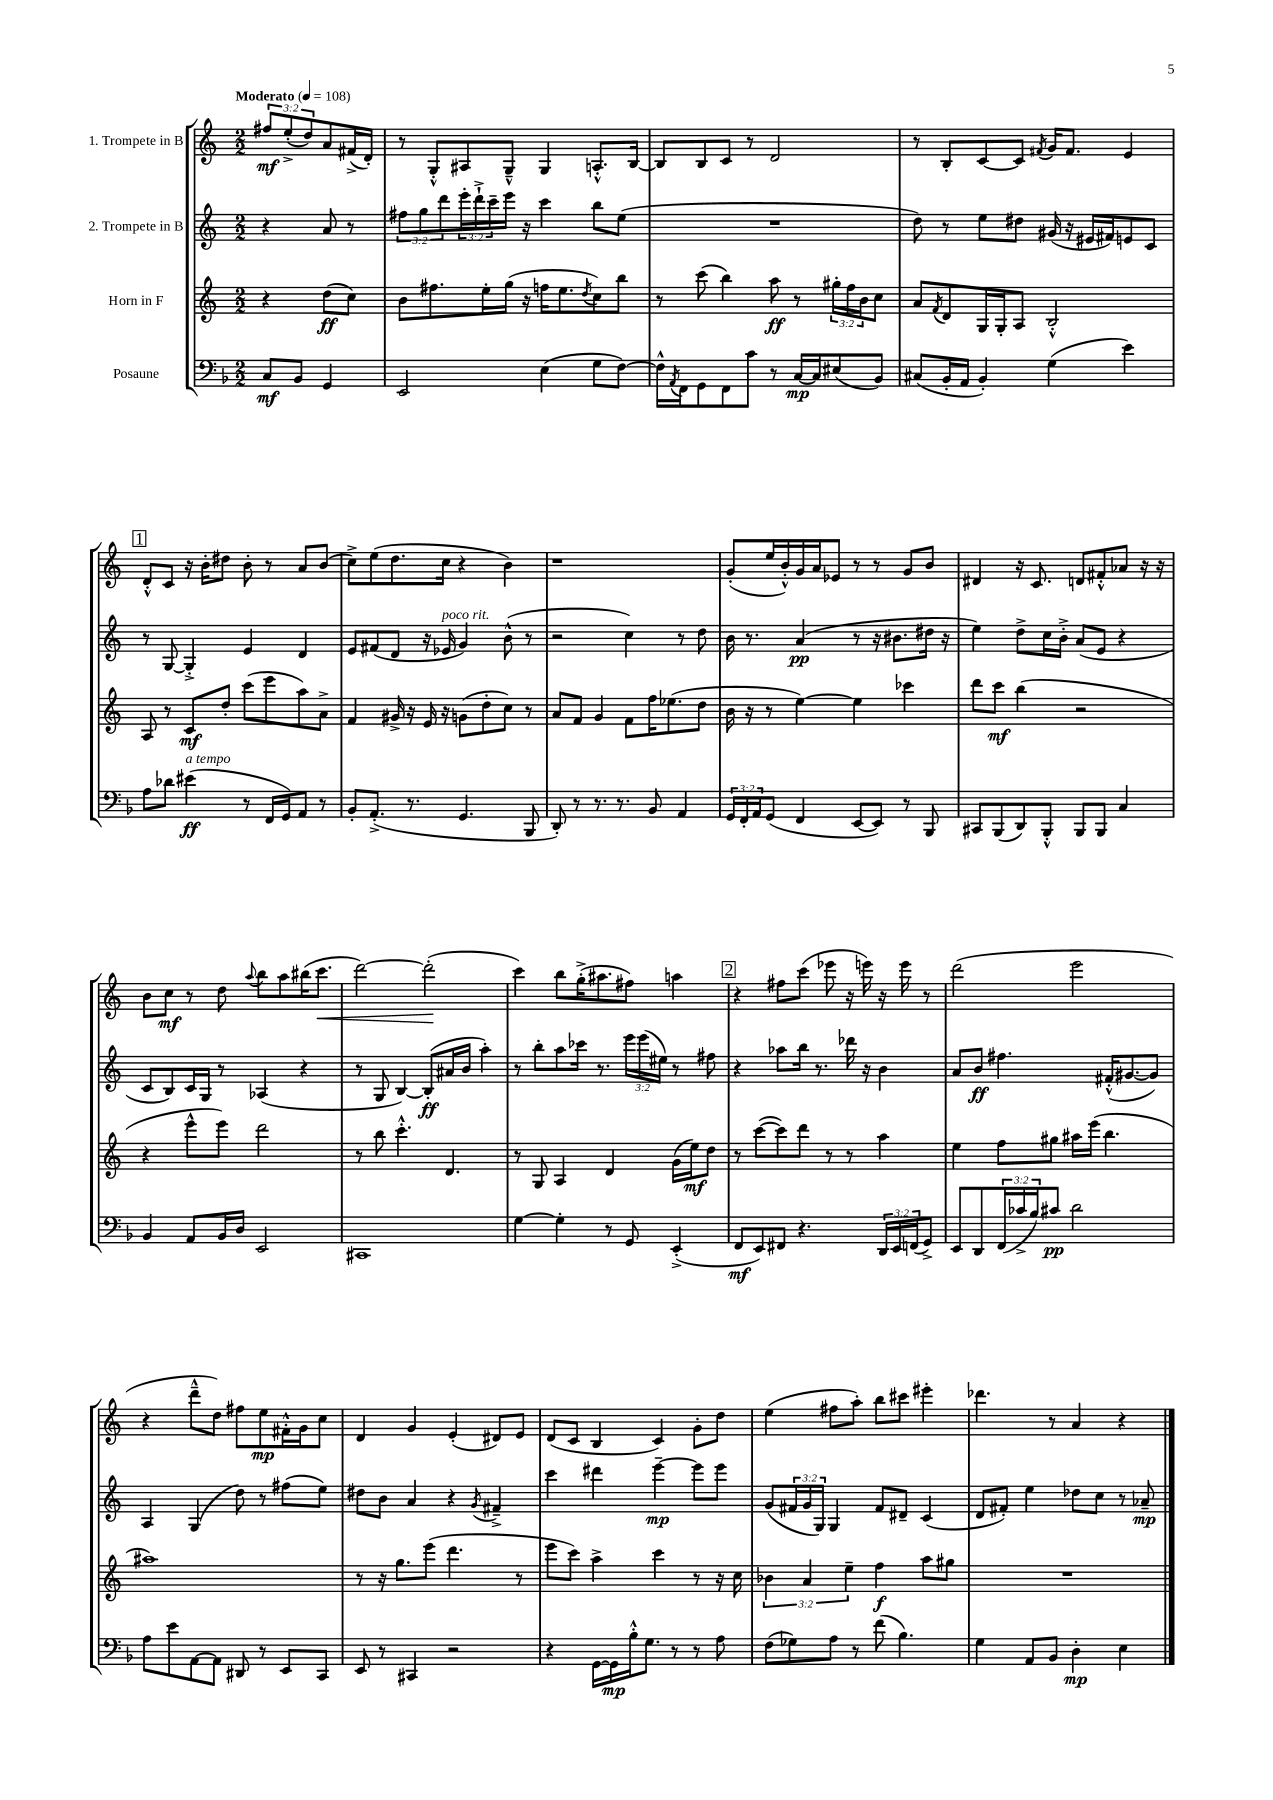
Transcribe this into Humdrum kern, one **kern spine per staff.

**kern	**kern	**kern	**kern
*staff4	*staff3	*staff2	*staff1
*clefF4	*clefG2	*clefG2	*clefG2
*k[b-]	*k[]	*k[]	*k[]
*M2/2	*M2/2	*M2/2	*M2/2
*MM108	*MM108	*MM108	*MM108
8C/L	4r	4r	12ff#/L
.	.	.	(12ee'^/
8BB-/J	.	.	.
.	.	.	12dd/)
4GG/	(8dd\L	8a/	8a/
.	8cc\J)	8r	(16f#^/L
.	.	.	16d'/JJ)
=	=	=	=
2EE/	8b\L	12ff#\L	8r
.	.	12gg\	.
.	8.ff#\	.	8G'^^/L
.	.	12ddd\	.
.	.	24eee'\L	8A#/
.	.	24ddd`^\	.
.	16ee'\L	.	.
.	.	24ccc~\	.
.	(16gg\JJ	16eee\JJ	8G~^^/J
.	16r	16r	.
(4E\	16ff\LK	4ccc\	4G/
.	8.ee\	.	.
.	8qdd/	.	.
8G\L	8cc\)	8bb\L	8.A'^^/L
[8F\J)	8bb\J	(8ee\J	.
.	.	.	[16B/Jk
=	=	=	=
16F^^\]LL	8r	1r	8B/]L
8qAA/	.	.	.
16FF\J	.	.	.
8GG\	(8ccc\	.	8B/
8FF\	4bb\)	.	8c/J
8c\J	.	.	8r
8r	8aa\	.	2d/
[16C/LL	8r	.	.
16C/]J	.	.	.
(8E#/	24gg#'\LL	.	.
.	24ff\	.	.
.	24b\J	.	.
8BB-/J)	8cc\J	.	.
=	=	=	=
(8C#/L	8a/L	8dd\)	8r
.	8qf/	.	.
16BB-'/L	8d/	8r	8B'/L
16AA/JJ	.	.	.
4BB-'/)	16G/L	8ee\L	[8c/
.	16G'/J	.	.
.	8A/J	8dd#\J	8c/]J
.	.	.	8qf#/
(4G\	2B'^^/	(16g#/	16g/LK
.	.	16r	8.f#/J
.	.	16e#/LL	.
.	.	16f#/J)	.
4e\)	.	8e/	4e/
.	.	8c/J	.
=	=	=	=
8A\L	8A/	8r	8d'^^/L
8d-\J	8r	[8G/	8c/J
(4e#\	8c/L	4G'^/]	16r
.	.	.	16b'\LK
.	8dd'/J	.	8dd#\J
8r	(8ccc\L	4e/	8b'\
16FF/LL	8eee\	.	8r
16GG/J)	.	.	.
8AA/J	8aa\)	4d/	8a/L
8r	8a^\J	.	(8b/J
=	=	=	=
8BB-'/L	4f/	8e/L	8cc^\L)
(8.AA'^/J	.	(8f#/	(8ee\
.	16g#^/	8d/J	8.dd\
8.r	16r	.	.
.	16e/	16r	.
.	16r	16e-/	16cc\Jk
4.GG/	(8g\L	4g/)	4r
.	8dd'\	.	.
.	8cc\J)	(8b^^\	4b\)
8BBB-/	8r	8r	.
=	=	=	=
8DD'/)	8a/L	2r	1r
8r	8f/J	.	.
8.r	4g/	.	.
8.r	.	.	.
.	8f\L	4cc\)	.
8BB-/	16ff\K	.	.
.	(8.ee-\	.	.
4AA/	.	8r	.
.	8dd\J	8dd\	.
=	=	=	=
24GG/LL	16b\	16b\	(8g'/L
24FF'/	.	.	.
.	16r	8.r	.
24AA/J	.	.	.
(8GG/J	8r	.	16ee/L
.	.	.	16b'^^/)
4FF/	[4ee\)	(4a/	16g/
.	.	.	16a/J
.	.	.	8e-/J
[8EE/L	4ee\]	8r	8r
8EE/]J)	.	16r	8r
.	.	8.b#\L	.
8r	4ccc-\	.	8g/L
8BBB-/	.	16dd#\Jk	8b/J
.	.	16r	.
=	=	=	=
8CC#/L	8ddd\L	4ee\)	4d#/
(8BBB-/	8ccc\J	.	.
8DD/)	(4bb\	8dd^\L	16r
.	.	.	8.c/
8BBB-'^^/J	.	16cc\L	.
.	.	16b'^\JJ	.
8BBB-/L	2r	(8a/L	8d/L
8BBB-/J	.	8e/J	8f#'^^/
4C/	.	4r	8a-/J
.	.	.	16r
.	.	.	16r
=	=	=	=
4BB-/	4r	8c/L	8b\L
.	.	8B/)	8cc\J
8AA/L	8eee^^\L	16c/L	8r
.	.	16G/JJ	.
16BB-/L	8eee\J)	8r	8dd\
16D/JJ	.	.	.
.	.	.	8qqaa/
2EE/	2ddd\	(4A-/	8bb\L
.	.	.	8aa\
.	.	4r	(16bb#\K
.	.	.	8.ccc\J
=	=	=	=
1CC#	8r	8r	[2ddd\)
.	8bb\	8G/	.
.	4.ccc'^^\	[4B/)	.
.	.	(8B'/]L	(2ddd'\]
.	4.d/	16a#/L	.
.	.	16b/JJ	.
.	.	4aa'\)	.
=	=	=	=
[4G\	8r	8r	4ccc\)
.	8G/	8bb'\L	.
4G'\]	4A/	8aa\	8bb\L
.	.	16ccc-\Jk	(16gg'^\K
.	.	8.r	8.aa#\
8r	4d/	.	.
8GG/	.	24eee\LL	8ff#\J)
.	.	(24eee\	.
.	.	24ee#\JJ)	.
(4EE'^/	(16g\LL	8r	4aa\
.	16ee\J)	.	.
.	8dd\J	8ff#\	.
=	=	=	=
8FF/L	8r	4r	4r
8EE/)	([8ccc\L	.	.
8FF#/J	8ccc\])	8aa-\L	8ff#\L
4.r	8ddd\J	16bb\Jk	(8ccc\J
.	.	8.r	.
.	8r	.	8eee-\
.	8r	16ddd-\	16r
.	.	16r	16eee\)
24DD/LL	4aa\	4b\	16r
24EE/	.	.	.
.	.	.	16eee\
(24FF/J	.	.	.
8GG^/J)	.	.	8r
=	=	=	=
8EE/L	4ee\	8a/L	(2ddd\
8DD/	.	8b/J	.
(24FF/L	8ff\L	4.ff#\	.
24c-^/	.	.	.
24B-/J)	.	.	.
8c#/J	8gg#\J	.	.
2d\	16aa#\LL	.	2eee\
.	(16eee\JJ	.	.
.	4.bb\	(16f#'^^/LK	.
.	.	[8.g#/	.
.	.	8g#/]J)	.
=	=	=	=
8A\L	1aa#)	4A/	4r
8e\	.	.	.
[8AA\	.	(4G/	8ddd~^^\L
8AA\]J	.	.	8dd\J)
8DD#/	.	8dd\)	8ff#\L
8r	.	8r	8ee\
8EE/L	.	(8ff#\L	16f#'^^\L
.	.	.	16g\J
8CC/J	.	8ee\J)	8cc\J
=	=	=	=
8EE/	8r	8dd#\L	4d/
8r	16r	8b\J	.
.	8.gg\L	.	.
4CC#/	.	4a/	4g/
.	(8eee\J	.	.
2r	4.ddd\	4r	(4e'/
.	.	8qg/	.
.	.	4f#~^/	8d#/L)
.	8r	.	8e/J
=	=	=	=
4r	8eee\L	4ccc\	(8d/L
.	8ccc\J)	.	8c/J
[16GG\LL	4aa^\	4ddd#\	4B/
16GG\]	.	.	.
16B-'^^\J	.	.	.
8.G\J	.	.	.
.	4ccc\	[4eee~\	4c/)
8r	.	.	.
8r	8r	8eee\]L	8g'\L
8A\	16r	8eee\J	8dd\J
.	16cc\	.	.
=	=	=	=
(8F\L	6b-\	(8g/L	(4ee\
8G-\)	.	24f#/L	.
.	6a/	24g/	.
.	.	24G/JJ)	.
8A\J	.	4G/	8ff#\L
.	6ee~\	.	.
8r	.	.	8aa'\J)
(8f\	4ff\	8f#/L	8bb\L
4.B-\)	.	8d#~/J	8ccc#\J
.	8aa\L	(4c/	4eee#'\
.	8gg#\J	.	.
=	=	=	=
4G\	1r	8d/L	4.ddd-\
.	.	8f#'/J)	.
8AA/L	.	4ee\	.
8BB-/J	.	.	8r
4D'\	.	8dd-\L	4a/
.	.	8cc\J	.
4E\	.	8r	4r
.	.	8a-~/	.
==	==	==	==
*-	*-	*-	*-
